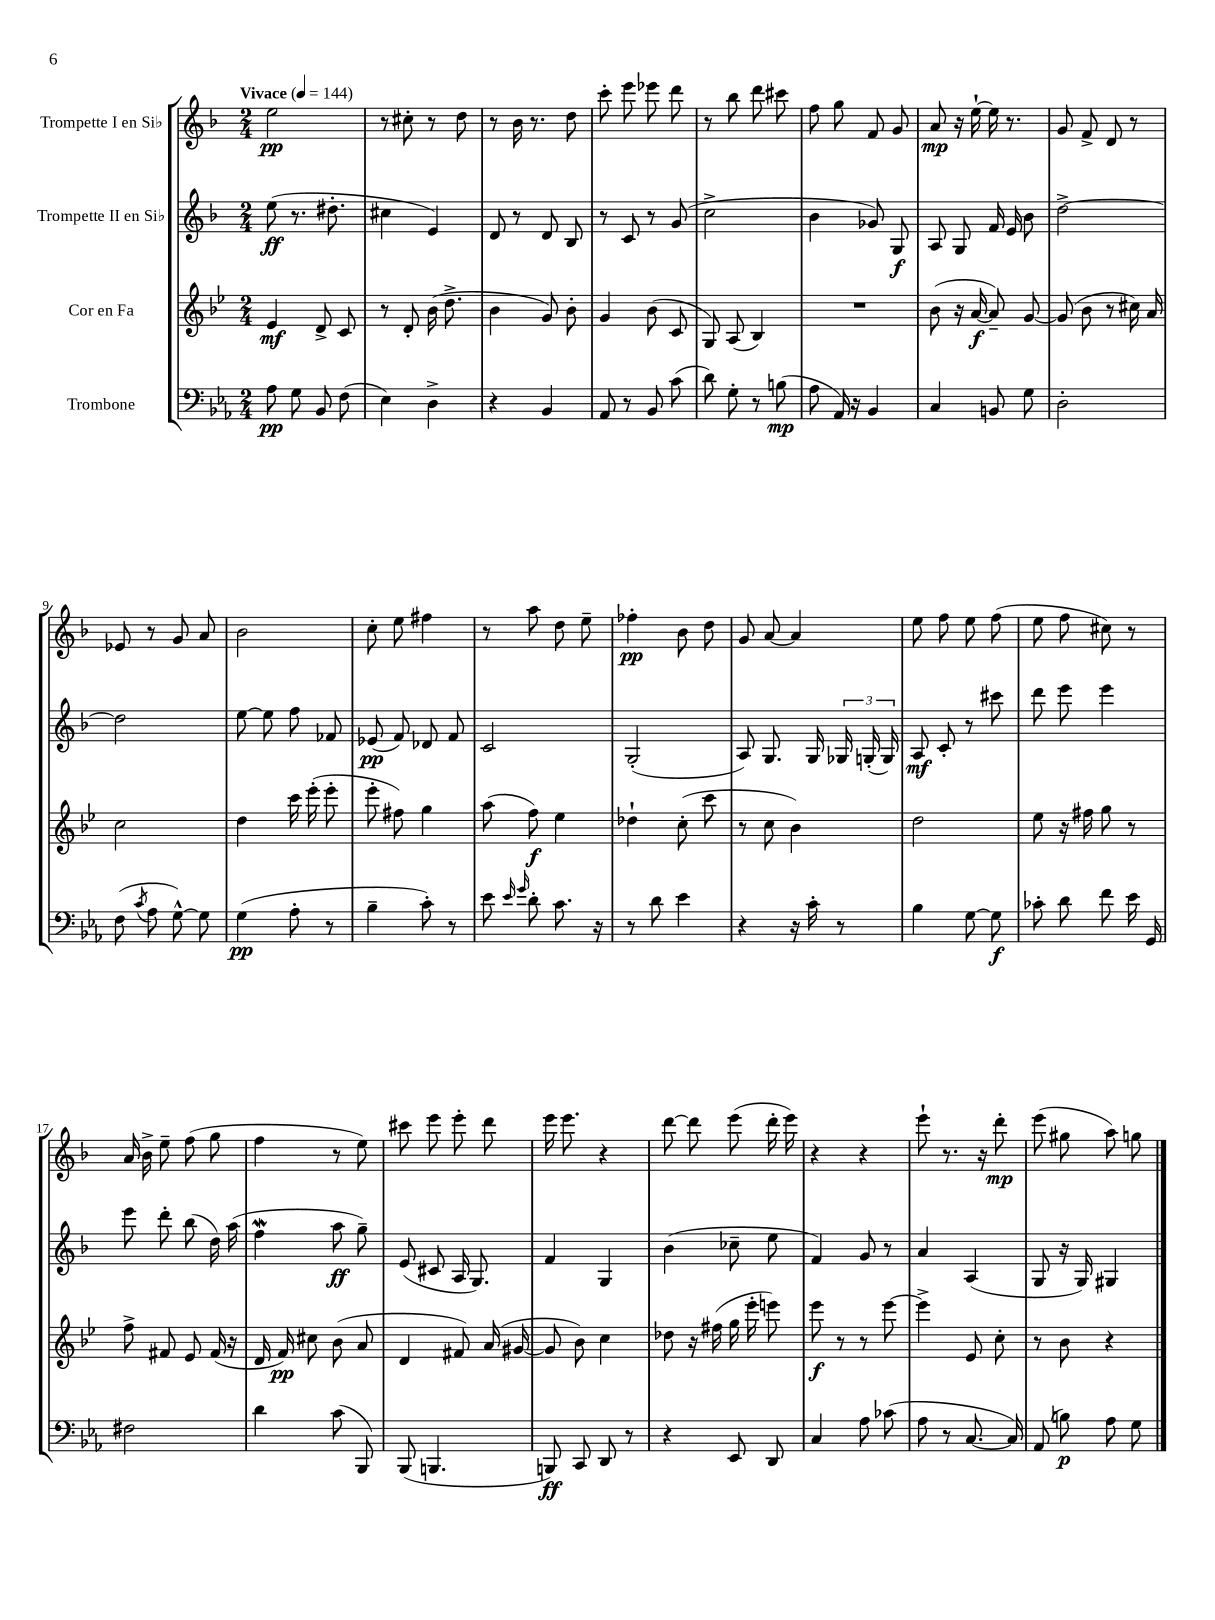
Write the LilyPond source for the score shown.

<<
\new StaffGroup <<
\new Staff = "s0" \with { instrumentName = "Trompette I en Sib" } {
    \clef treble \key f \major \numericTimeSignature \time 2/4 \tempo "Vivace" 4 = 144
    \autoBeamOff e''2\pp |
    r8 cis''8-. r8 d''8 |
    r8 bes'16 r8. d''8 |
    c'''8-. e'''8 ees'''8 d'''8 |
    r8 bes''8 d'''8 cis'''8 |
    f''8 g''8 f'8 g'8 |
    a'8\mp r16 e''16~-! e''16 r8. |
    g'8 f'8-> d'8 r8 |
    ees'8 r8 g'8 a'8 |
    bes'2 |
    c''8-. e''8 fis''4 |
    r8 a''8 d''8 e''8-- |
    fes''4-.\pp bes'8 d''8 |
    g'8 a'8~ a'4 |
    e''8 f''8 e''8 f''8( |
    e''8 f''8 cis''8) r8 |
    a'16 bes'16-> e''8-- f''8( g''8 |
    f''4 r8 e''8) |
    cis'''8 e'''8 e'''8-. d'''8 |
    e'''16 e'''8. r4 |
    d'''8~ d'''8 e'''8( d'''16-. e'''16) |
    r4 r4 |
    e'''8-! r8. r16 d'''8-.\mp |
    e'''8( gis''8 a''8) g''8 \bar "|." |
}
\new Staff = "s1" \with { instrumentName = "Trompette II en Sib" } {
    \clef treble \key f \major \numericTimeSignature \time 2/4
    \autoBeamOff e''8\ff( r8. dis''8.-. |
    cis''4 e'4) |
    d'8 r8 d'8 bes8 |
    r8 c'8 r8 g'8( |
    c''2-> |
    bes'4 ges'8) g8\f |
    a8 g8 f'16 e'16 bes'8 |
    d''2~-> |
    d''2 |
    e''8~ e''8 f''8 fes'8 |
    ees'8\pp( f'8) des'8 f'8 |
    c'2 |
    g2-.( |
    a8) g8. g16 \tuplet 3/2 { ges16 g16-.( g16) } |
    a8\mf c'8-. r8 cis'''8 |
    d'''8 e'''8 e'''4 |
    e'''8 d'''8-. bes''8( d''16) a''16( |
    f''4\mordent a''8\ff g''8--) |
    e'8( cis'8 a16 g8.) |
    f'4 g4 |
    bes'4( ces''8-- e''8 |
    f'4) g'8 r8 |
    a'4 a4( |
    g8 r16 g16) gis4 \bar "|." |
}
\new Staff = "s2" \with { instrumentName = "Cor en Fa" } {
    \clef treble \key bes \major \numericTimeSignature \time 2/4
    \autoBeamOff ees'4\mf d'8-> c'8 |
    r8 d'8-. bes'16( d''8.-> |
    bes'4 g'8) bes'8-. |
    g'4 bes'8( c'8 |
    g8) a8( bes4) |
    R2 |
    bes'8( r16 a'16~\f a'8--) g'8~ |
    g'8( bes'8 r8 cis''16) a'16 |
    c''2 |
    d''4 c'''16 ees'''16-.( ees'''8-. |
    ees'''8-. fis''8) g''4 |
    a''8( f''8\f) ees''4 |
    des''4-! c''8-.( c'''8 |
    r8 c''8 bes'4) |
    d''2 |
    ees''8 r16 fis''16 g''8 r8 |
    f''8-> fis'8 ees'8 fis'16( r16 |
    d'16 f'16\pp) cis''8 bes'8( a'8 |
    d'4 fis'8) a'16( gis'16~ |
    gis'8 bes'8) c''4 |
    des''8 r16 fis''16( g''16 ees'''16-. e'''8) |
    ees'''8\f r8 r8 ees'''8~ |
    ees'''4-> ees'8 c''8-. |
    r8 bes'8 r4 \bar "|." |
}
\new Staff = "s3" \with { instrumentName = "Trombone" } {
    \clef bass \key ees \major \numericTimeSignature \time 2/4
    \autoBeamOff aes8\pp g8 bes,8 f8( |
    ees4) d4-> |
    r4 bes,4 |
    aes,8 r8 bes,8 c'8( |
    d'8) g8-. r8 b8\mp( |
    aes8 aes,16) r16 bes,4 |
    c4 b,8 g8 |
    d2-. |
    f8( \acciaccatura { c'8 } aes8 g8~-^) g8 |
    g4\pp( aes8-. r8 |
    bes4-- c'8-.) r8 |
    ees'8 \grace { ees'16 g'16 } d'8-. c'8. r16 |
    r8 d'8 ees'4 |
    r4 r16 c'16-. r8 |
    bes4 g8~ g8\f |
    ces'8-. d'8 f'8 ees'16 g,16 |
    fis2 |
    d'4 c'8( bes,,8) |
    bes,,8( b,,4. |
    b,,8\ff) c,8 d,8 r8 |
    r4 ees,8 d,8 |
    c4 aes8 ces'8( |
    aes8 r8 c8.~ c16) |
    aes,8( b8\p) aes8 g8 \bar "|." |
}
>>
>>
